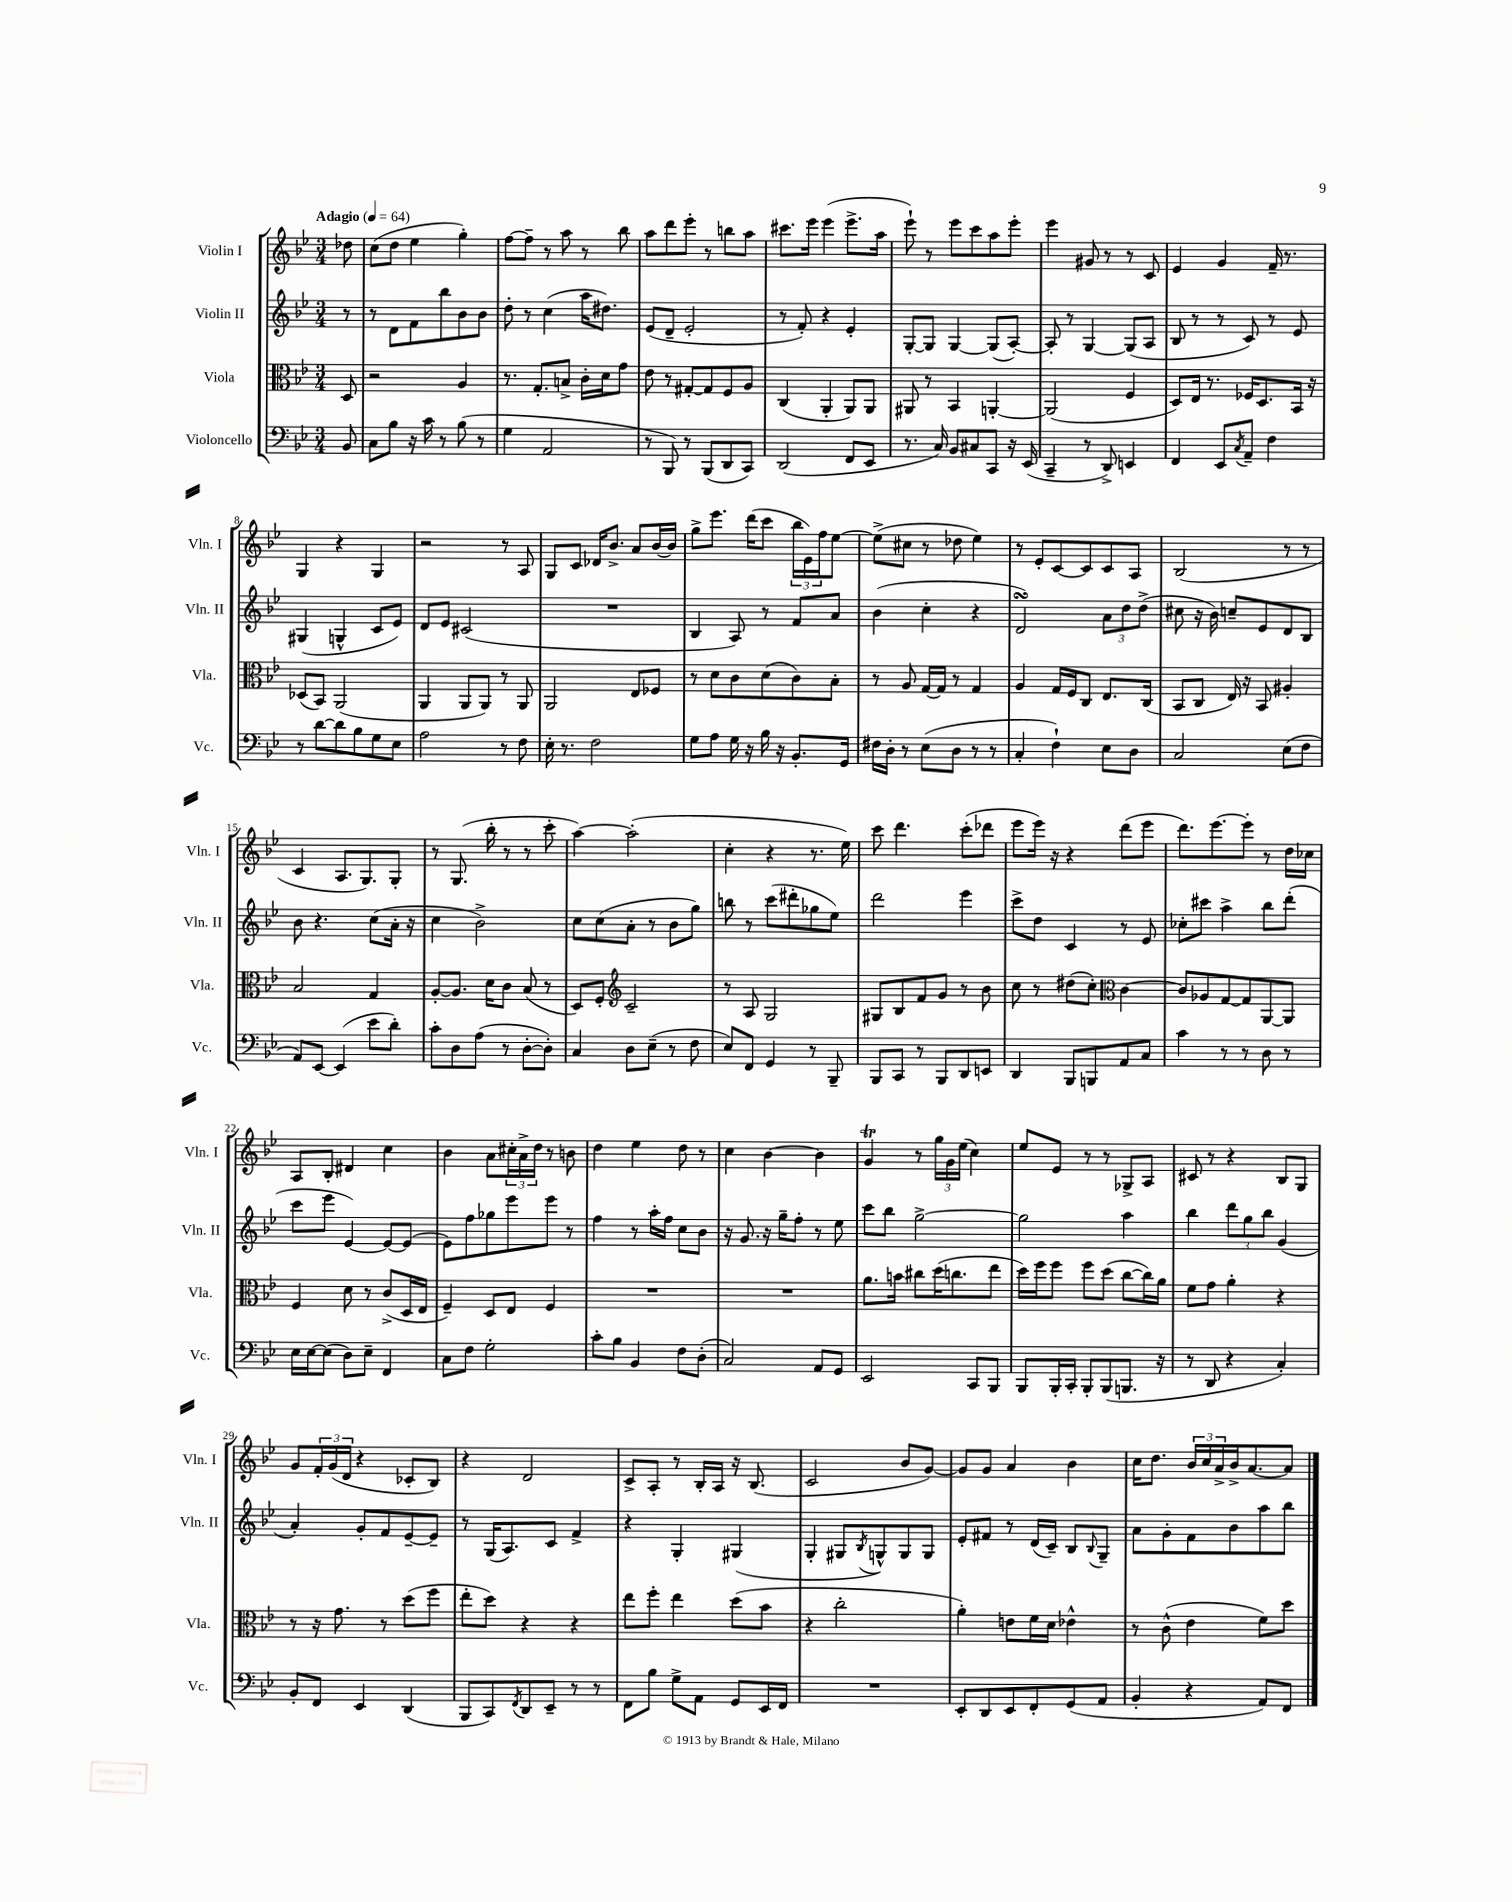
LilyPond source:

<<
\new StaffGroup <<
\new Staff = "s0" \with { instrumentName = "Violin I" shortInstrumentName = "Vln. I" } {
    \clef treble \key bes \major \numericTimeSignature \time 3/4 \partial 8 \tempo "Adagio" 4 = 64
    des''8 |
    c''8( d''8 ees''4 g''4-.) |
    f''8~ f''8-- r8 a''8 r8 bes''8 |
    a''8 d'''8 ees'''8-. r8 b''8 a''8 |
    cis'''8. ees'''16 ees'''4( ees'''8.-> a''16 |
    ees'''8-!) r8 ees'''8 c'''8 a''8 ees'''8-. |
    ees'''4 gis'8 r8 r8 c'8 |
    ees'4 g'4 f'16-- r8. |
    g4 r4 g4 |
    r2 r8 a8 |
    g8 c'8 des'16 bes'8.-> a'8 bes'16~ bes'16 |
    g''8-> ees'''8. d'''16( c'''8 \tuplet 3/2 { bes''16 ees'16) f''16 } ees''8~ |
    ees''8->( cis''8 r8 des''8 ees''4) |
    r8 ees'8-. c'8~ c'8 c'8 a8 |
    bes2( r8 r8 |
    c'4 a8. g8.) g8-. |
    r8 g8.( bes''16-. r8 r8 c'''8-. |
    a''4~) a''2-.( |
    c''4-. r4 r8. ees''16) |
    c'''8 d'''4. c'''8-.( des'''8 |
    ees'''8 ees'''16) r16 r4 d'''8( ees'''8 |
    d'''8.) ees'''8.~ ees'''8-. r8 d''16 ces''16 |
    a8 bes8-. dis'4 c''4 |
    bes'4 a'8 \tuplet 3/2 { cis''16-. a'16-> d''16 } r8 b'8 |
    d''4 ees''4 d''8 r8 |
    c''4 bes'4~ bes'4 |
    g'4\trill r8 \tuplet 3/2 { g''16 g'16 ees''16( } c''4) |
    ees''8 ees'8 r8 r8 ges8-> a8 |
    cis'8 r8 r4 bes8 g8 |
    g'8 \tuplet 3/2 { f'16-. g'16( d'16 } r4 ces'8-. bes8) |
    r4 d'2 |
    c'8-> a8-. r8 bes16-. a16 r16 bes8.( |
    c'2 bes'8 g'8~) |
    g'8 g'8 a'4 bes'4 |
    c''16 d''8. \tuplet 3/2 { bes'16 c''16 a'16-> } bes'16-> a'8.~ a'8 \bar "|." |
}
\new Staff = "s1" \with { instrumentName = "Violin II" shortInstrumentName = "Vln. II" } {
    \clef treble \key bes \major \numericTimeSignature \time 3/4 \partial 8
    r8 |
    r8 d'8 f'8 bes''8 bes'8 bes'8 |
    d''8-. r8 c''4( a''16 dis''8.) |
    ees'8( d'8-- ees'2-. |
    r8 f'8-.) r4 ees'4-. |
    g8~-. g8 g4~ g8( a8~-.) |
    a8-. r8 g4~ g8( a8 |
    bes8 r8 r8 c'8) r8 ees'8 |
    gis4( g4-^ c'8 ees'8) |
    d'8 ees'8 cis'2( |
    R2. |
    bes4 a8) r8 f'8 a'8 |
    bes'4( c''4-. r4 |
    d'2\turn) \tuplet 3/2 { a'8 d''8 d''8->( } |
    cis''8 r16 bes'16) c''8-- ees'8 d'8 bes8 |
    bes'8 r4. c''8( a'16-. r16 |
    c''4 bes'2->) |
    c''8 c''8( a'8-. r8 bes'8 g''8) |
    b''8 r8 c'''8( dis'''8-. ges''8 ees''8) |
    d'''2 ees'''4 |
    c'''8-> d''8 c'4 r8 ees'8 |
    ces''8-. cis'''8 a''4-> bes''8 d'''8-.( |
    c'''8 ees'''8 ees'4~) ees'8~ ees'8( |
    ees'8) f''8 ges''8 ees'''8 ees'''8 r8 |
    f''4 r8 a''16-. f''16 c''8 bes'8 |
    r16 g'8. r16 g''16-- f''8-. r8 ees''8 |
    c'''8 bes''8 g''2~-> |
    g''2 a''4 |
    bes''4 \tuplet 3/2 { d'''8 g''8 bes''8 } g'4( |
    a'4-.) g'8-. f'8 ees'8~-- ees'8-- |
    r8 g16( a8.) c'8 f'4-> |
    r4 g4-. gis4( |
    g4-. gis8 \acciaccatura { bes8 } g8-^) g8 g8 |
    ees'8-. fis'8 r8 d'16( c'16--) bes8 \appoggiatura { bes8 } g8-- |
    a'8 g'8-. f'8 bes'8 a''8 bes''8 \bar "|." |
}
\new Staff = "s2" \with { instrumentName = "Viola" shortInstrumentName = "Vla." } {
    \clef alto \key bes \major \numericTimeSignature \time 3/4 \partial 8
    d8 |
    r2 a4 |
    r8. g8.-. b8-> c'16-. d'16 g'8 |
    ees'8 r8 gis8~-. gis8 f8 a8 |
    c4( a,4-. a,8) a,8 |
    ais,8 r8 bes,4 a,4~-. |
    a,2( f4 |
    d8) ees16 r8. fes16 d8. bes,16 r16 |
    des8( bes,8) a,2( |
    a,4 a,8 a,8) r8 a,8 |
    a,2 ees8 fes8 |
    r8 d'8 c'8 d'8( c'8) bes8-. |
    r8 a8 g16~ g16 r8 g4 |
    a4 g16 f16 c8 ees8. c16( |
    bes,8 c8 ees16) r16 bes,8 ais4-. |
    bes2 g4 |
    a8~-. a8. d'16 c'8 bes8( r8 |
    d8) f8-. \clef treble c'2-- |
    r8 a8 g2 |
    gis8 bes8 f'8 g'8 r8 bes'8 |
    c''8 r8 dis''8( c''8-.) \clef alto c'4~ |
    c'8 aes8 g8~ g8 a,8~ a,8 |
    f4 d'8 r8 c'8->( d16 ees16 |
    f4--) d8 ees8 f4 |
    R2. |
    R2. |
    a'8. b'16 cis''8 d''16( c''8. ees''8 |
    d''16) f''16 f''8 f''8 d''8( c''8~ c''16) a'16 |
    f'8 g'8 a'4-. r4 |
    r8 r16 g'8. r8 d''8( f''8 |
    ees''8-. d''8) r4 r4 |
    ees''8 f''8-. ees''4 d''8( bes'8 |
    r4 c''2-. |
    a'4-.) e'8 f'16 d'16 ees'4-^ |
    r8 c'8-^( ees'4 f'8) d''8 \bar "|." |
}
\new Staff = "s3" \with { instrumentName = "Violoncello" shortInstrumentName = "Vc." } {
    \clef bass \key bes \major \numericTimeSignature \time 3/4 \partial 8
    bes,8 |
    c8 bes8 r16 c'16 r8 bes8( r8 |
    g4 a,2 |
    r8 bes,,8) r8 bes,,8( d,8 c,8) |
    d,2( f,8 ees,8 |
    r8. c16) bes,8 cis8 c,8 r16 ees,16( |
    c,4-- r8 d,8->) e,4 |
    f,4 ees,8 \acciaccatura { c8 } a,8-- f4 |
    r8 d'8~ d'8 bes8 g8 ees8 |
    a2 r8 f8 |
    ees16-. r8. f2 |
    g8 a8 g16 r16 bes16 r16 bes,8.-. g,16 |
    fis16 d16-. r8 ees8( d8 r8 r8 |
    c4-. f4-!) ees8 d8 |
    c2 ees8( f8 |
    a,8) ees,8~ ees,4( ees'8 d'8-.) |
    c'8-. d8 a8( r8 d8~-. d8-.) |
    c4 d8 ees8--( r8 f8 |
    ees8) f,8 g,4 r8 bes,,8-- |
    bes,,8 c,8 r8 bes,,8 d,8 e,8 |
    d,4 bes,,8 b,,8 a,8 c8 |
    c'4 r8 r8 d8 r8 |
    ees16 ees16~ ees8( d8) ees8-- f,4 |
    c8 f8 g2-. |
    c'8-. bes8 bes,4 f8 d8-.( |
    c2) a,8 g,8 |
    ees,2 c,8 bes,,8 |
    bes,,8 bes,,16-. c,16-. bes,,8-. bes,,8( b,,8. r16 |
    r8 d,8 r4 c4-.) |
    bes,8-. f,8 ees,4 d,4( |
    bes,,8 c,8) \acciaccatura { f,8 } d,8 ees,8-- r8 r8 |
    f,8 bes8 g8-> a,8 g,8 ees,16 f,16 |
    R2. |
    ees,8-. d,8 ees,8 f,8-. g,8( a,8 |
    bes,4-. r4 a,8) f,8 \bar "|." |
}
>>
>>
